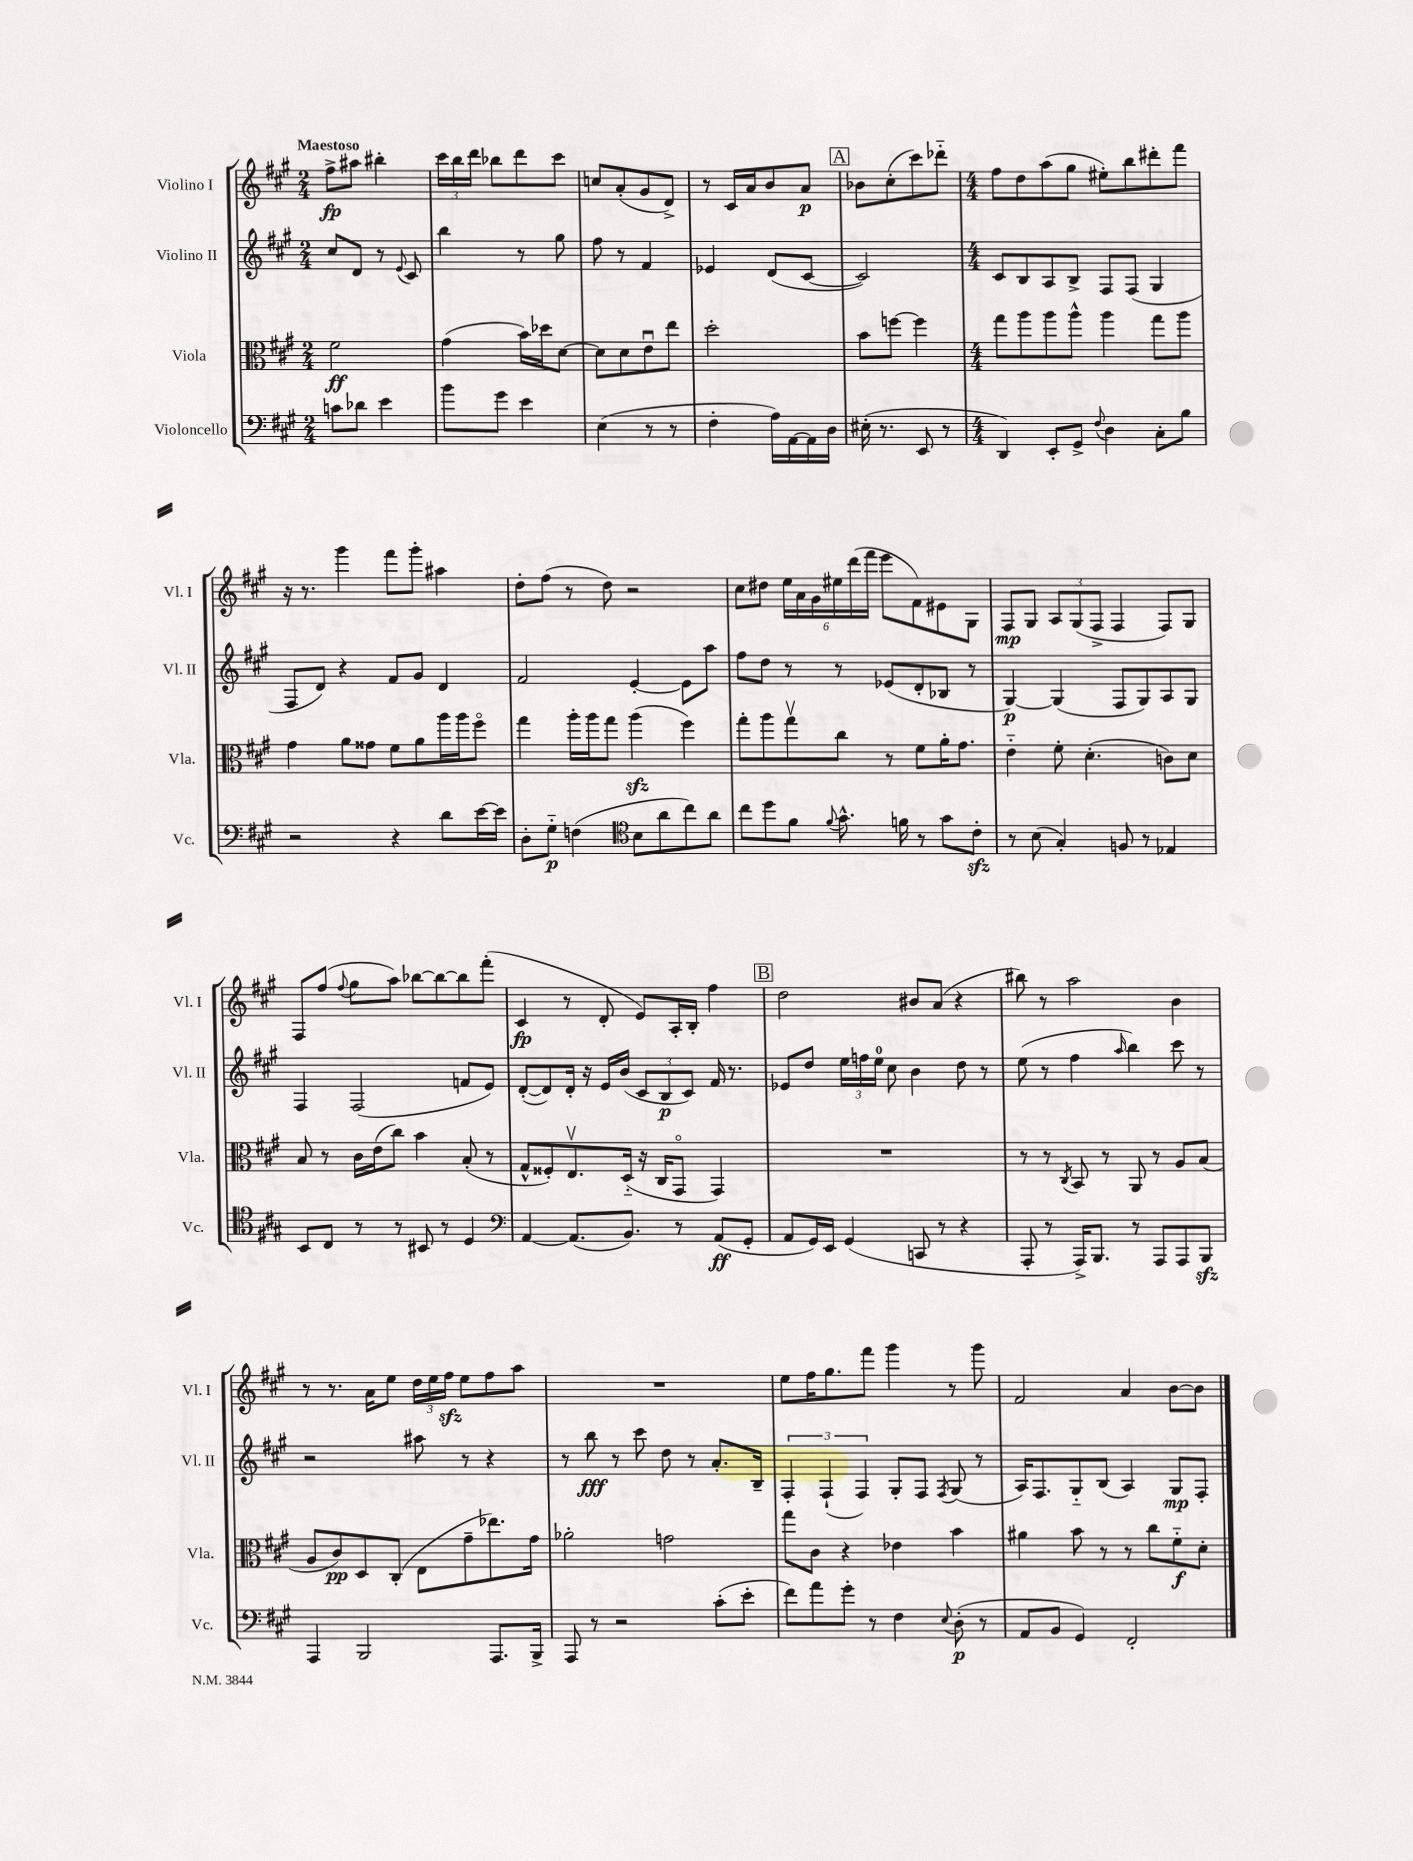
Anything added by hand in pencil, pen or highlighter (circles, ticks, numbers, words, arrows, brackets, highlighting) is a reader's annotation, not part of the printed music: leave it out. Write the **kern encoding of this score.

**kern	**dynam	**kern	**dynam	**kern	**dynam	**kern	**dynam
*part4	*part4	*part3	*part3	*part2	*part2	*part1	*part1
*staff4	*staff4	*staff3	*staff3	*staff2	*staff2	*staff1	*staff1
*I"Violoncello	*	*I"Viola	*	*I"Violino II	*	*I"Violino I	*
*I'Vc.	*	*I'Vla.	*	*I'Vl. II	*	*I'Vl. I	*
*clefF4	*	*clefC3	*	*clefG2	*	*clefG2	*
*k[f#c#g#]	*	*k[f#c#g#]	*	*k[f#c#g#]	*	*k[f#c#g#]	*
*M2/4	*	*M2/4	*	*M2/4	*	*M2/4	*
=1	=1	=1	=1	=1	=1	=1	=1
!	!	!	!	!	!	!LO:TX:a:B:t=Maestoso	!
8cn\L	.	2f#\	ff	8cc#/L	.	8ff#^\L	fp
8d-X\J	.	.	.	8d/J	.	8aa#X\J	.
4e\	.	.	.	8r	.	4bb#X'\	.
.	.	.	.	8qqe/	.	.	.
.	.	.	.	8c#/	.	.	.
=2	=2	=2	=2	=2	=2	=2	=2
8b\L	.	(4g#\	.	4bb\	.	24ccc#\LL	.
.	.	.	.	.	.	24bb\	.
.	.	.	.	.	.	24ddd\JJ	.
8g#\J	.	.	.	.	.	8bb-X\L	.
4e\	.	16b\LL)	.	8r	.	8ddd\	.
.	.	16dd-X\J	.	.	.	.	.
.	.	[8d\J	.	8gg#\	.	8ccc#\J	.
=3	=3	=3	=3	=3	=3	=3	=3
(4E\	.	8d\L]	.	8ff#\	.	8ccn/L	.
.	.	8d\	.	8r	.	(8a'/	.
8r	.	8eu\	.	4f#/	.	8g#/	.
8r	.	8ee\J	.	.	.	8d^/J)	.
=4	=4	=4	=4	=4	=4	=4	=4
4F#'\	.	2dd'\	.	4e-X/	.	8r	.
.	.	.	.	.	.	16c#/LL	.
.	.	.	.	.	.	16a/J	.
16A\LL)	.	.	.	(8d/L	.	8b/	.
[16AA\	.	.	.	.	.	.	.
16AA\]	.	.	.	[8c#/J	.	8a/J	p
16D\JJ	.	.	.	.	.	.	.
!!LO:REH:place=s1:t=A
=5	=5	=5	=5	=5	=5	=5	=5
(16E#X'\	.	8b\L	.	2c#/])	.	8b-X\L	.
8.r	.	.	.	.	.	.	.
.	.	[8ffn\J	.	.	.	(8cc#'\	.
8EE/	.	4ff\]	.	.	.	8ccc#\)	.
8r	.	.	.	.	.	8ddd-X\J	.
=6	=6	=6	=6	=6	=6	=6	=6
*M4/4	*	*M4/4	*	*M4/4	*	*M4/4	*
4DD/)	.	8gg#\L	.	8c#/L	.	8ff#\L	.
.	.	8aa\	.	8B/	.	8dd\	.
8EE'/L	.	8aa\	.	8A/	.	(8aa\	.
8GG#^/J	.	8aa^^\J	.	8B^/J	.	8gg#\J	.
8qqF#/	.	.	.	.	.	.	.
4D\	.	4aa\	.	8F#/L	.	8ee#X'\L)	.
.	.	.	.	(8F#/J	.	8bb\	.
8C#'\L	.	8gg#\L	.	4G#/	.	8ddd#X'\	.
8B\J	.	8aa\J	.	.	.	8fff#\J	.
!!LO:LB:g=z
=7	=7	=7	=7	=7	=7	=7	=7
2r	.	4g#\	.	8F#/L	.	16r	.
.	.	.	.	.	.	8.r	.
.	.	.	.	8d/J)	.	.	.
.	.	8a\L	.	4r	.	4ggg#\	.
.	.	8g##X\J	.	.	.	.	.
4r	.	8f#\L	.	8f#/L	.	8fff#\L	.
.	.	8a\	.	8g#/J	.	8ggg#'\J	.
8d\L	.	16aa\L	.	4d/	.	4aa#X\	.
.	.	16aa\J	.	.	.	.	.
[16e\L	.	8ff#\J	.	.	.	.	.
16e\JJ]	.	.	.	.	.	.	.
=8	=8	=8	=8	=8	=8	=8	=8
8D'\L	.	4gg#\	.	2f#/	.	8dd'\L	.
8G#\J	p	.	.	.	.	(8ff#\J	.
(4Fn\	.	16aa'\LL	.	.	.	8r	.
.	.	16aa\J	.	.	.	.	.
.	.	8gg#\J	.	.	.	8dd\)	.
*clefC4	*	*	*	*	*	*	*
8B\L	.	(4aazz\	.	[4e'/	.	2r	.
8a\	.	.	.	.	.	.	.
8cc#\)	.	4ff#\)	.	8e\L]	.	.	.
8a\J	.	.	.	8aa\J	.	.	.
=9	=9	=9	=9	=9	=9	=9	=9
8cc#\L	.	8gg#'\L	.	8ff#\L	.	8cc#\L	.
8dd\	.	8aa\	.	8dd\J	.	8dd#X\J	.
8f#\J	.	8gg#v\	.	8r	.	24ee\LL	.
.	.	.	.	.	.	24a\	.
.	.	.	.	.	.	24g#\	.
8qqf#/	.	.	.	.	.	.	.
8.g#^^\	.	8cc#\J	.	8r	.	24ee#X\	.
.	.	.	.	.	.	(24ddd\	.
.	.	.	.	.	.	24fff#\JJ	.
.	.	8r	.	(8e-X/L	.	8eee\L	.
16fn\	.	.	.	.	.	.	.
8r	.	8f#\L	.	8d'/	.	8f#\)	.
8g#\L	.	16a'\K	.	8B-X/J	.	8e#X\	.
.	.	8.g#\J	.	.	.	.	.
8c#zz'\J	.	.	.	8r	.	8G#\J	.
=10	=10	=10	=10	=10	=10	=10	=10
8r	.	4e\	.	[4G#/)	p	8F#/L	mp
(8B\	.	.	.	.	.	8G#/J	.
4G#'/)	.	8f#'\	.	(4G#/]	.	12A/L	.
.	.	.	.	.	.	(12G#/	.
.	.	(4.d'\	.	.	.	.	.
.	.	.	.	.	.	12F#^/J	.
8Fn/	.	.	.	8F#/L	.	4F#/	.
8r	.	.	.	8G#/)	.	.	.
4E-X/	.	8cn\L)	.	8A/	.	8F#/L)	.
.	.	8d\J	.	8G#/J	.	8G#/J	.
!!LO:LB:g=z
=11	=11	=11	=11	=11	=11	=11	=11
8BB/L	.	8B/	.	4F#/	.	8F#/L	.
8C#/J	.	8r	.	.	.	(8ff#/J	.
.	.	.	.	.	.	8qqff#/	.
8r	.	16c#\LL	.	(2F#/	.	8gg#\L	.
.	.	(16e\J	.	.	.	.	.
8r	.	8cc#\J)	.	.	.	8aa\J)	.
8BB#X/	.	4b\	.	.	.	[8bb-X\L	.
8r	.	.	.	.	.	8bb-\_	.
4D/	.	(8B'/	.	8fn/L	.	8bb-\]	.
.	.	8r	.	8e/J)	.	(8fff#'\J	.
=12	=12	=12	=12	=12	=12	=12	=12
*clefF4	*	*	*	*	*	*	*
[4AA/	.	8G#^^/L	.	([8d'/L	.	4c#/	fp
.	.	8F##X'/)	.	8d/])	.	.	.
(8.AA/L]	.	8.Ev/	.	16d'/Jk	.	8r	.
.	.	.	.	16r	.	.	.
.	.	.	.	16e/LL	.	8d'/	.
8.BB/J)	.	(16D/Jk	.	(16b/JJ	.	.	.
.	.	16r	.	12c#/L	.	8e/L)	.
.	.	16C#/KL	.	.	.	.	.
.	.	.	.	12B/	p	.	.
8r	.	8GG#/J	.	.	.	16A'/L	.
.	.	.	.	12c#/J)	.	.	.
.	.	.	.	.	.	16B'/JJ	.
(8AA/L	ff	4GG#/)	.	16f#/	.	4ff#\	.
.	.	.	.	8.r	.	.	.
8GG#'/J	.	.	.	.	.	.	.
!!LO:REH:place=s1:t=B
=13	=13	=13	=13	=13	=13	=13	=13
8AA/L	.	1r	.	8e-X/L	.	2dd\	.
16GG#/L)	.	.	.	8dd/J	.	.	.
16EE/JJ	.	.	.	.	.	.	.
(4GG#/	.	.	.	24ee\LL	.	.	.
.	.	.	.	24ffn\	.	.	.
.	.	.	.	24ee\JJ	.	.	.
.	.	.	.	8cc#\	.	.	.
8CCn/	.	.	.	4b\	.	8b#X/L	.
8r	.	.	.	.	.	(8a/J	.
4r	.	.	.	8dd\	.	4r	.
.	.	.	.	8r	.	.	.
=14	=14	=14	=14	=14	=14	=14	=14
8AAA'/	.	8r	.	(8ee\	.	8bb#X\)	.
8r	.	8r	.	8r	.	8r	.
.	.	8qC#/	.	.	.	.	.
16AAA^/KL)	.	8BB/	.	4ff#\	.	2aa\	.
8.BBB/J	.	.	.	.	.	.	.
.	.	8r	.	.	.	.	.
.	.	.	.	16qqaa/	.	.	.
8r	.	8AA/	.	4bb\)	.	.	.
8AAA/L	.	8r	.	.	.	.	.
8AAA/	.	8A/L	.	8ccc#\	.	4b\	.
8BBBzz/J	.	(8B/J	.	8r	.	.	.
!!LO:LB:g=z
=15	=15	=15	=15	=15	=15	=15	=15
4AAA/	.	8A/L	.	2r	.	8r	.
.	.	8c#/)	pp	.	.	8.r	.
2BBB/	.	8D/	.	.	.	.	.
.	.	.	.	.	.	16a\KL	.
.	.	(8C#'/J	.	.	.	8ee\J	.
.	.	8E\L	.	8aa#X\	.	24dd\LL	.
.	.	.	.	.	.	24ee\	.
.	.	.	.	.	.	24ff#zz\JJ	.
.	.	8g#~\	.	8r	.	8ee\L	.
8.AAA/L	.	8.ee-X\)	.	4r	.	8ff#\	.
.	.	.	.	.	.	8aa\J	.
16BBB^/Jk	.	16g#\Jk	.	.	.	.	.
=16	=16	=16	=16	=16	=16	=16	=16
8AAA/	.	2a-X'\	.	8r	.	1r	.
8r	.	.	.	8bb\	fff	.	.
2r	.	.	.	8r	.	.	.
.	.	.	.	8ccc#\	.	.	.
.	.	2gn\	.	8dd\	.	.	.
.	.	.	.	8r	.	.	.
(8c#'\L	.	.	.	8.a'/L	.	.	.
8e'\J	.	.	.	.	.	.	.
.	.	.	.	16B~/Jk	.	.	.
=17	=17	=17	=17	=17	=17	=17	=17
8f#\L)	.	8gg#\L	.	6F#'/	.	8ee\L	.
8a\	.	8c#\J	.	.	.	16ff#\K	.
.	.	.	.	(6F#`/	.	.	.
.	.	.	.	.	.	8.gg#\	.
8g#'\J	.	4r	.	.	.	.	.
.	.	.	.	6F#/)	.	.	.
8r	.	.	.	.	.	8fff#\J	.
4F#\	.	4e-X\	.	8G#'/L	.	4ggg#\	.
.	.	.	.	8F#/J	.	.	.
8qqE/	.	.	.	8qF#/	.	.	.
(8D'\	p	4b\	.	(8G#/	.	8r	.
8r	.	.	.	8r	.	8ggg#\	.
=18	=18	=18	=18	=18	=18	=18	=18
8AA/L	.	4a#X\	.	16A/KL)	.	2f#/	.
.	.	.	.	8.F#/	.	.	.
8BB/J	.	.	.	.	.	.	.
4GG#/)	.	8b\	.	8G#/	.	.	.
.	.	8r	.	(8B/J	.	.	.
2FF#'/	.	8r	.	4A/)	.	4a/	.
.	.	8cc#\L	.	.	.	.	.
.	.	8f#\	f	8G#/L	mp	[8b\L	.
.	.	8d'\J	.	8F#'/J	.	8b\J]	.
==	==	==	==	==	==	==	==
*-	*-	*-	*-	*-	*-	*-	*-
